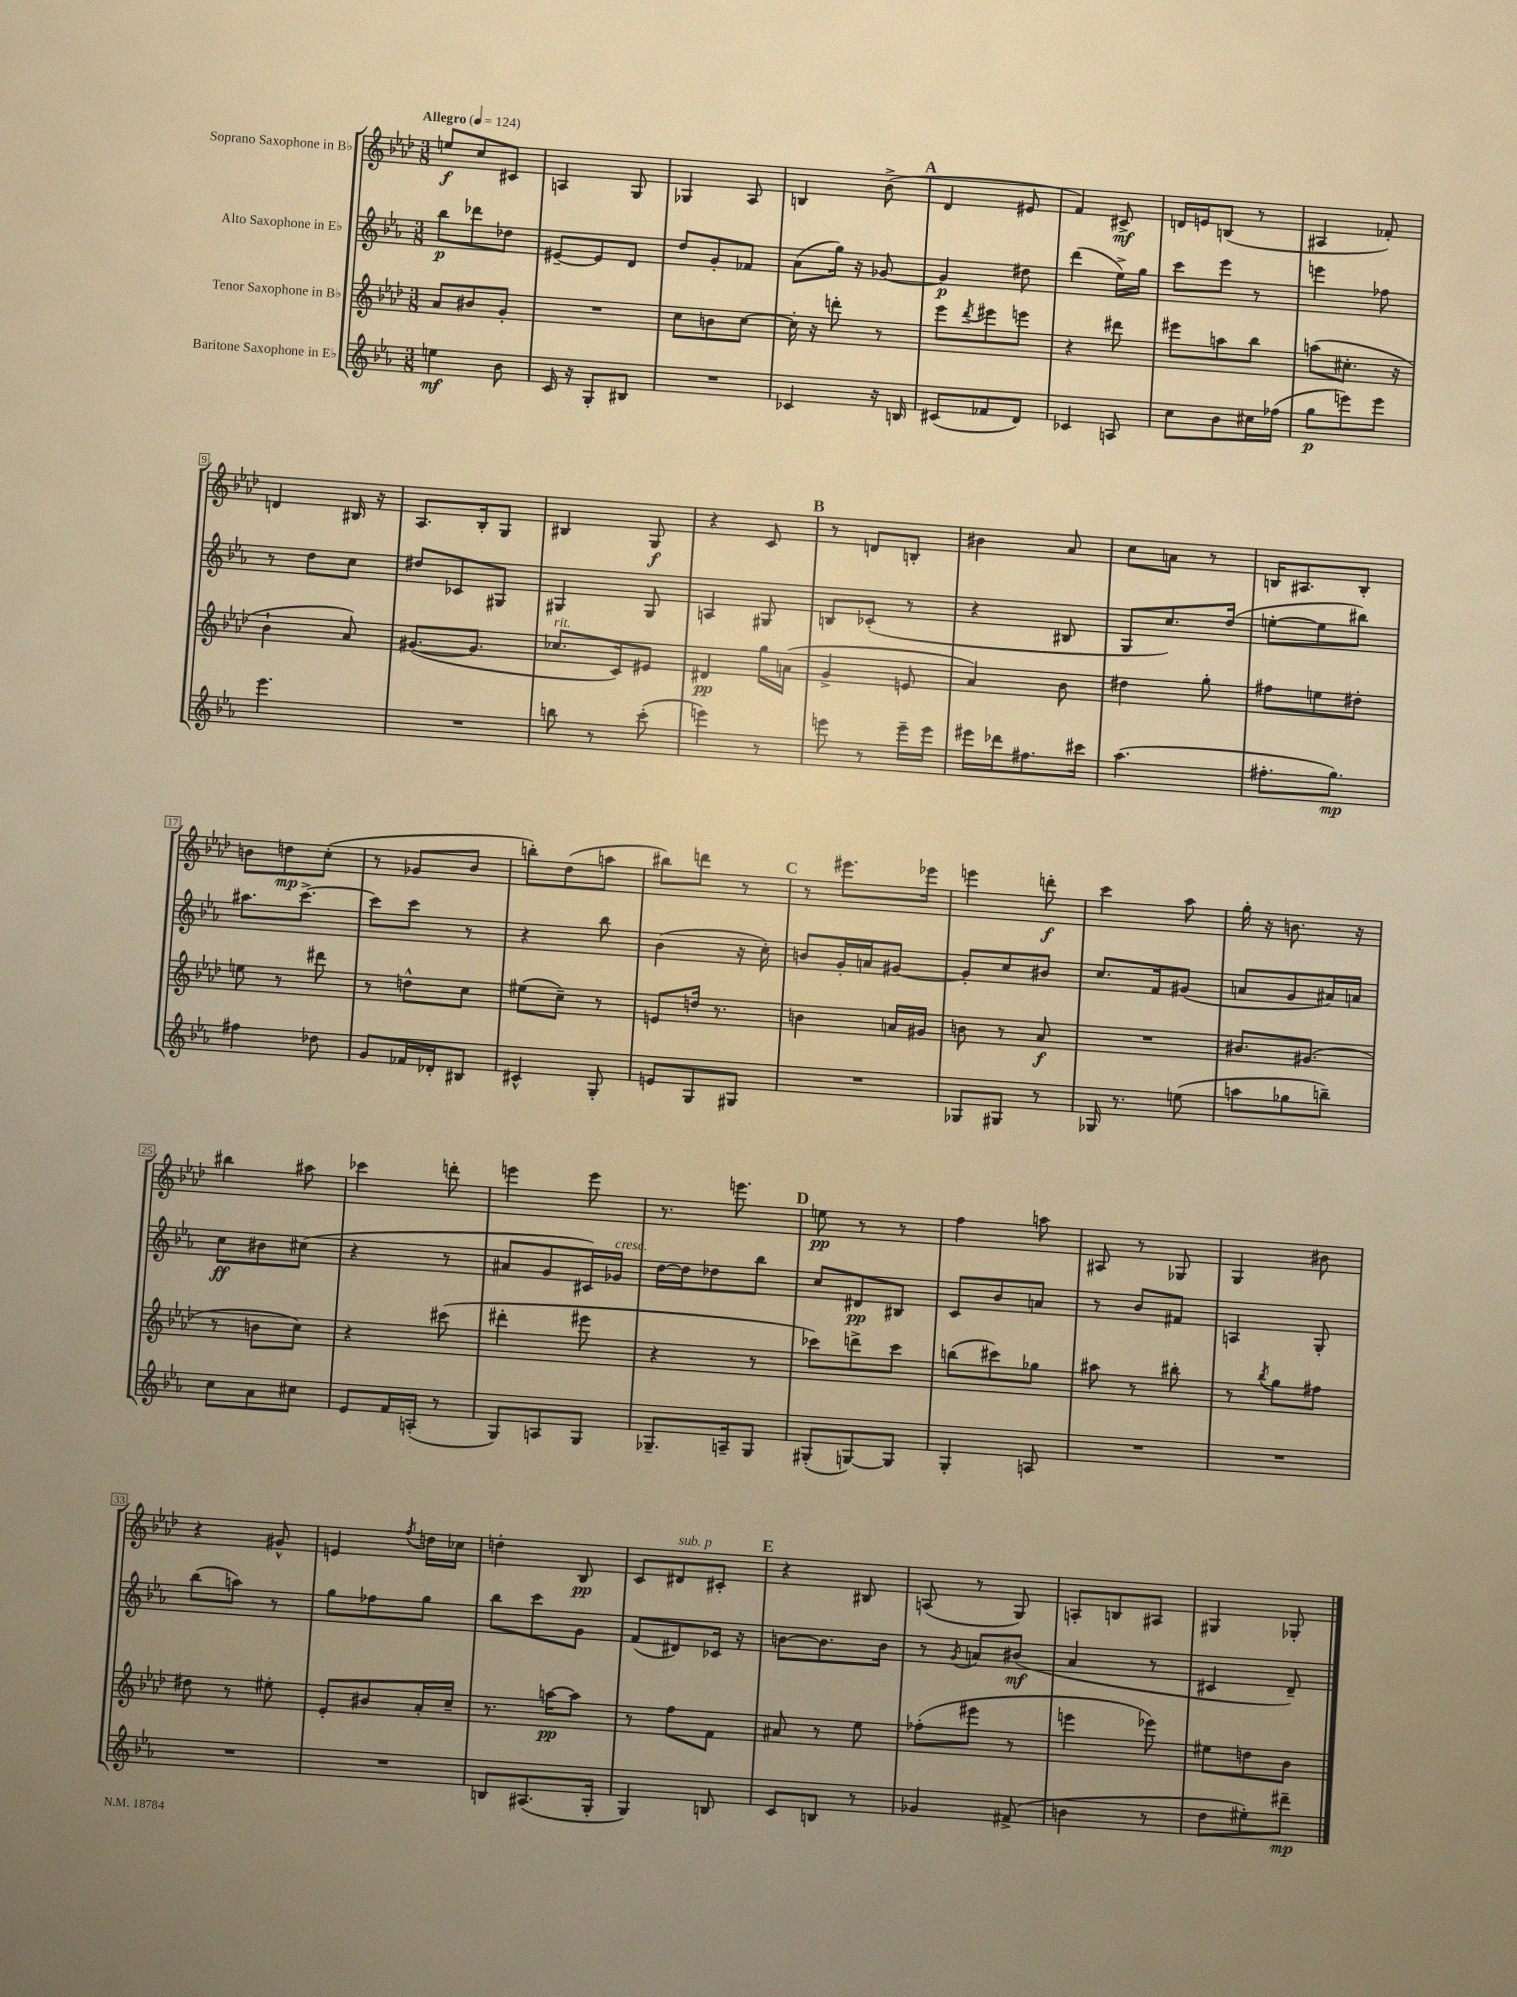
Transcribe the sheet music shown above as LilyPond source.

<<
\new StaffGroup <<
\new Staff = "s0" \with { instrumentName = "Soprano Saxophone in Bb" } {
    \clef treble \key aes \major \numericTimeSignature \time 3/8 \tempo "Allegro" 4 = 124
    e''8\f c''8 cis'8 |
    a4 g8 |
    ges4 aes8 |
    b4 bes'8->( |
    \mark \markup { \bold "A" } des'4 eis'8 |
    f'4) cis'8->\mf |
    d'16 e'16 b8( r8 |
    ais4 fes'8-.) |
    d'4 bis16 r16 |
    aes8. bes16-. g8 |
    bis4 g8\f |
    r4 c'8 |
    \mark \markup { \bold "B" } r8 d'8 b8-. |
    bis'4 aes'8 |
    c''8 a'8 r8 |
    b16 ais8. b8-. |
    b'8 d''8\mp c''8-.( |
    r8 ges'8 bes'8 |
    b''8-.) des''8( a''8 |
    bis''8) d'''8 r8 |
    \mark \markup { \bold "C" } r8 eis'''8. ees'''16 |
    e'''4 d'''8-.\f |
    c'''4 aes''8 |
    g''16-. r16 b'8. r16 |
    bis''4 ais''8 |
    ces'''4 d'''8-. |
    e'''4 e'''8 |
    r8. e'''8. |
    \mark \markup { \bold "D" } e''8\pp r8 r8 |
    f''4 a''8 |
    ais8 r8 ges8 |
    g4 bis'8 |
    r4 gis'8-^ |
    e'4 \acciaccatura { f''8 } d''16 ces''16 |
    d''4-. bes8\pp |
    c'8 dis'8^\markup { \italic "sub. p" } cis'8-. |
    \mark \markup { \bold "E" } r4 bis8 |
    a8( r8 g8) |
    a8-. b8 ais8 |
    gis4 ges8-. \bar "|." |
}
\new Staff = "s1" \with { instrumentName = "Alto Saxophone in Eb" } {
    \clef treble \key ees \major \numericTimeSignature \time 3/8
    bes''8\p des'''8 des''8 |
    eis'8~-- eis'8 d'8 |
    d''8 g'8-. fes'8 |
    aes'8( g''16) r16 ges'8~ |
    \mark \markup { \bold "A" } ges'4\p dis''8 |
    d'''4( ees''16->) g''16 |
    c'''8 ees'''8 r8 |
    e'''4 fes''8 |
    r8 d''8 c''8 |
    dis''8 ces'8 gis8 |
    gis4 gis8 |
    a4 gis8 |
    \mark \markup { \bold "B" } b8 ces'8-.( r8 |
    r4 bis8 |
    g8 c''8.) d''16( |
    e''8~-. e''8 bis''8) |
    ais''8. c'''8.~-> |
    c'''8 c'''8 r8 |
    r4 bes''8 |
    bes'4( r16 c''16-.) |
    \mark \markup { \bold "C" } b'8 g'16-. a'16 gis'8~ |
    gis'8-. c''8 bis'8 |
    c''8. f'16 gis'8( |
    a'8 g'8 ais'16) a'16 |
    c''8\ff bis'8 cis''8( |
    r4 r8 |
    ais'8 g'8 cis'16) ges'16^\markup { \italic "cresc." } |
    d''16~ d''16 des''8 bes''8 |
    \mark \markup { \bold "D" } c''8 dis'8\pp bis8 |
    c'8 bes'8 a'8 |
    r8 bes'8 fis'8 |
    a4 g8-. |
    bes''8( a''8) r8 |
    g''8 fes''8 g''8 |
    bes''8 c'''8 g'8 |
    f'8( dis'8) ces'16 r16 |
    \mark \markup { \bold "E" } b'8~ b'8. b'16 |
    r8 \acciaccatura { g'8 } a'8 bis'8\mf( |
    aes'4 r8 |
    cis'4 d'8--) \bar "|." |
}
\new Staff = "s2" \with { instrumentName = "Tenor Saxophone in Bb" } {
    \clef treble \key aes \major \numericTimeSignature \time 3/8
    aes'8 bis'8 g'8-. |
    R4. |
    c''8 b'8 c''8~ |
    c''16-. r16 d'''8-. r8 |
    \mark \markup { \bold "A" } ees'''8 \acciaccatura { des'''8 } eis'''8 e'''8 |
    r4 dis'''8 |
    eis'''8 a''8 bes''8 |
    a''8( cis''8.-. r16 |
    bes'4-! aes'8) |
    gis'8.~( gis'8. |
    ces''8.^\markup { \italic "rit." } c'16) eis'8 |
    dis'4\pp g''16 a'16( |
    \mark \markup { \bold "B" } g'4-> e'8 |
    aes'4) bes'8 |
    dis''4 g''8-. |
    fis''8 e''8 dis''8-. |
    e''8 r8 dis'''8 |
    r8 d''8-^ c''8 |
    eis''8( c''8--) r8 |
    e'8 d''16 r8. |
    \mark \markup { \bold "C" } b'4 a'16 gis'16 |
    b'8 r8 aes'8\f |
    R4. |
    bis'8. gis'8.( |
    r8 b'8 c''8) |
    r4 cis'''8( |
    dis'''4-. eis'''8 |
    r4 r8 |
    \mark \markup { \bold "D" } ces'''8) d'''8-> ces'''8 |
    b''8( cis'''8) ges''8 |
    ais''8 r8 bis''8-. |
    r8 \acciaccatura { bes''8 } g''8 fis''8 |
    dis''8 r8 eis''8-. |
    ees'8-. bis'8 aes'16-. c''16-- |
    r8. a''16~\pp a''8 |
    r8 f''8 f'8 |
    \mark \markup { \bold "E" } ais'8 r8 ees''8 |
    fes''8-.( eis'''8 r8 |
    e'''4 ees'''8) |
    eis''8 d''8 bes'8 \bar "|." |
}
\new Staff = "s3" \with { instrumentName = "Baritone Saxophone in Eb" } {
    \clef treble \key ees \major \numericTimeSignature \time 3/8
    e''4\mf bes'8 |
    c'16 r16 g8-. bis8 |
    R4. |
    ces'4 r16 b16 |
    \mark \markup { \bold "A" } cis'8( fes'8 d'8) |
    ces'4 a8 |
    c''8 bes'8 cis''16 fes''16( |
    g''8\p e'''8) e'''8 |
    ees'''4. |
    R4. |
    b''8 r8 c'''8-.( |
    e'''4) r8 |
    \mark \markup { \bold "B" } e'''8 r8 e'''16-- e'''16 |
    eis'''16 des'''16 fis''8. cis'''16 |
    aes''4.( |
    fis''8.-. g''8.\mp) |
    fis''4 des''8 |
    g'8 fes'16 des'16-. bis8 |
    cis'4-^ g8-. |
    e'8 g8 gis8 |
    \mark \markup { \bold "C" } R4. |
    ges8 gis8 r8 |
    ges16 r8. e''8( |
    a''8 ges''8 b''8--) |
    c''8 aes'8 cis''8 |
    ees'8 f'16 a16-.( r8 |
    g8) a8 g8 |
    ges8.-- a16-- ges8 |
    \mark \markup { \bold "D" } gis8-.( g8~) g8 |
    g4-. a8 |
    R4. |
    R4. |
    R4. |
    R4. |
    b8 ais8.( g16-. |
    g4) b8 |
    \mark \markup { \bold "E" } c'8 b8 r8 |
    ges'4 fis'8->( |
    b'4 r8 |
    d''8 eis''8-.) dis'''8--\mp \bar "|." |
}
>>
>>
\layout { \context { \Score \override BarNumber.stencil = #(make-stencil-boxer 0.1 0.3 ly:text-interface::print) } }
